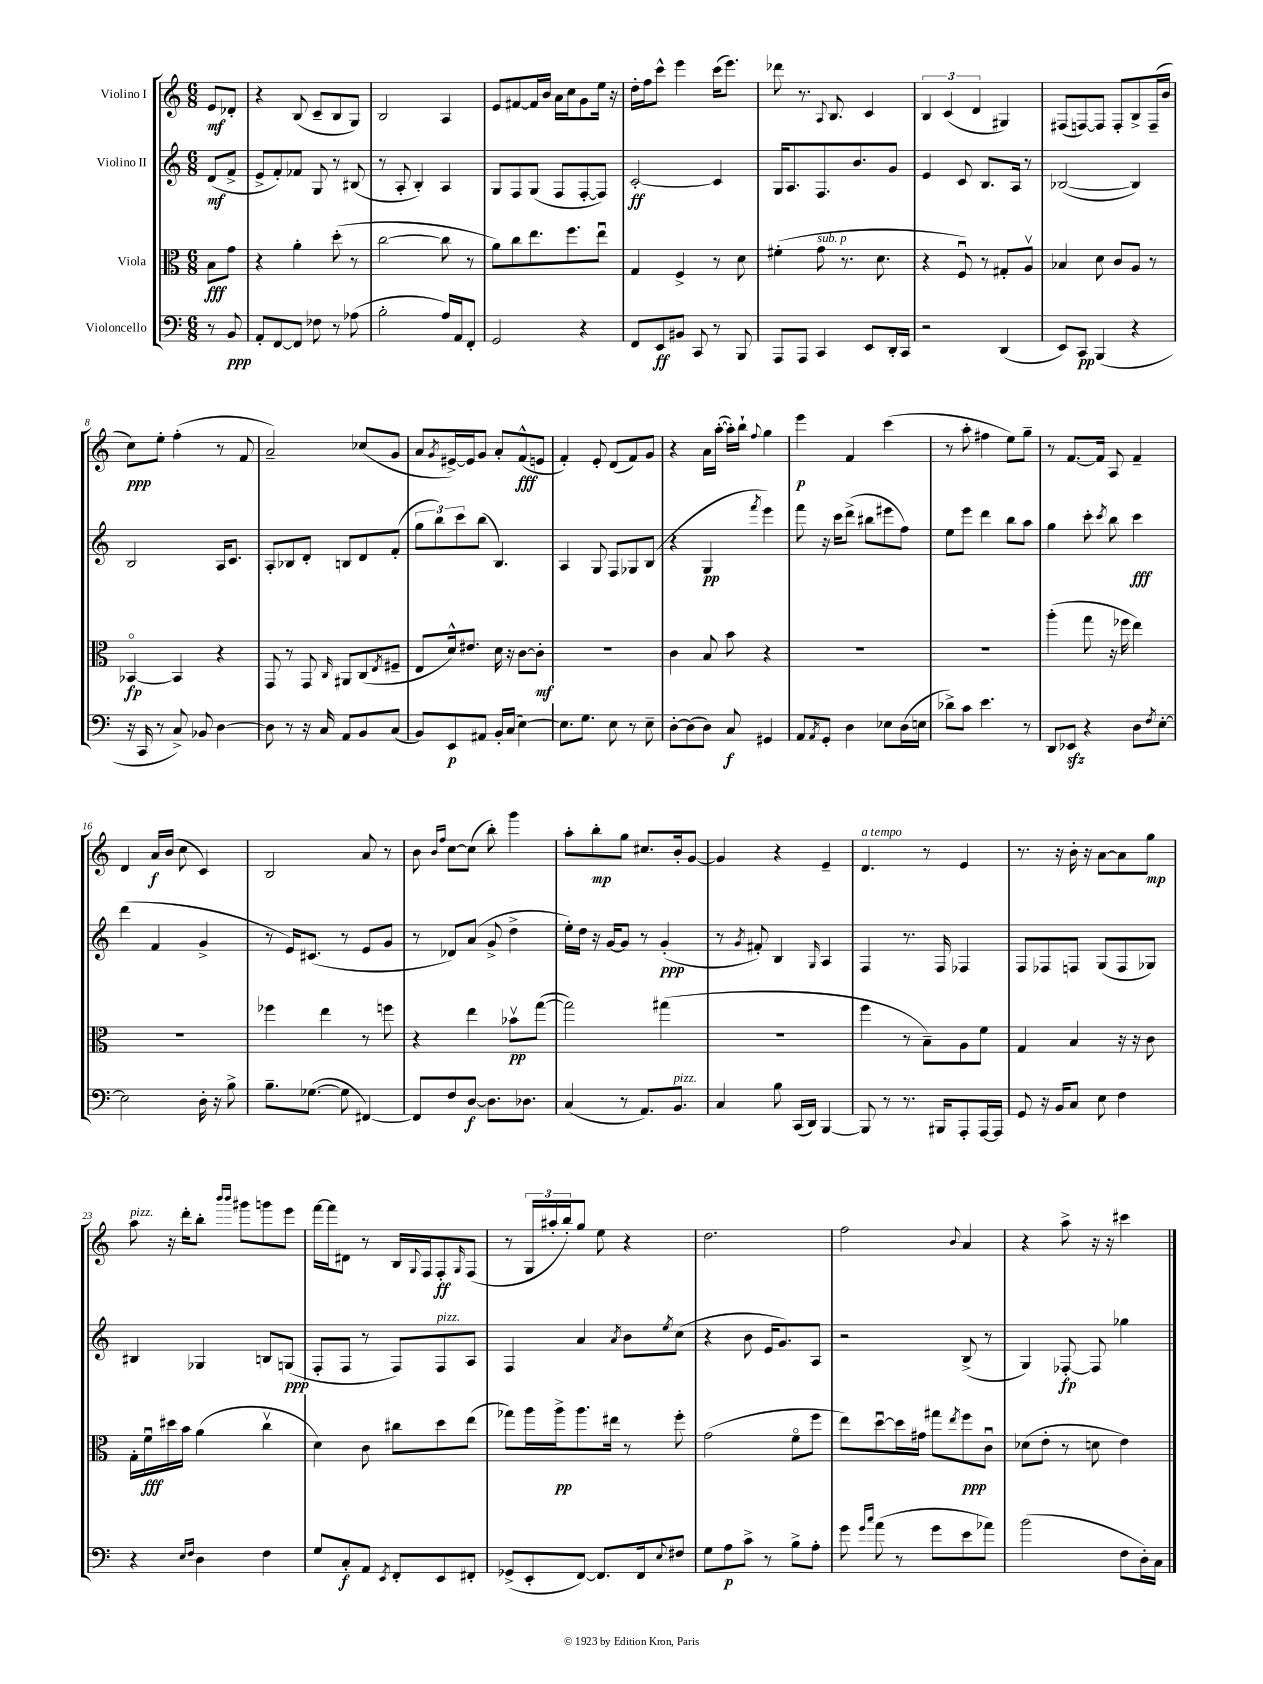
<<
\new StaffGroup <<
\new Staff = "s0" \with { instrumentName = "Violino I" } {
    \clef treble \key c \major \numericTimeSignature \time 6/8 \partial 4
    e'8\mf des'8-. |
    r4 b8( c'8-- b8 g8) |
    b2 a4 |
    e'8 fis'8~ fis'16 b'16 a'16 c''16 g'8 e''16 r16 |
    d''16-. f''16 c'''8-^ e'''4 c'''16( e'''8.) |
    des'''8 r8. \appoggiatura { a8 } b8. c'4 |
    \tuplet 3/2 { b4 c'4( d'4 } gis4) |
    fis8( f8~) f8 f8-. b8-> f16--( b'16 |
    c''8\ppp) e''8-. f''4-.( r8 f'8 |
    a'2--) ces''8( g'8 |
    a'8 \acciaccatura { g'8 } eis'16~->) eis'16 g'8 a'8-. f'8-^\fff( e'8 |
    f'4-.) e'8-. d'8( f'8) g'8 |
    r4 a'16 a''16~-.( a''16-.) b''16-! \appoggiatura { f''8 } g''4 |
    e'''4\p f'4 c'''4( |
    r8 a''8-. fis''4 e''8) g''8-- |
    r8 f'8.~ f'16 a8 f'4-- |
    d'4 a'16\f b'16( c''8 c'4) |
    b2 a'8 r8 |
    b'8 \grace { b'16 f''16 } c''8~ c''8( b''8-.) g'''4 |
    a''8-. b''8-.\mp g''8 cis''8. b'16-. g'8~ |
    g'4 r4 e'4-- |
    d'4.^\markup { \italic "a tempo" } r8 e'4 |
    r8. r16 b'16-. r16 a'8~ a'8 g''8\mp |
    a''8^\markup { \italic "pizz." } r16 d'''16-. b''8-. \grace { b'''16 b'''16 } gis'''8 g'''8 e'''8 |
    f'''16~ f'''16 dis'8 r8 b16 \appoggiatura { g8 } f16 f8-.\ff \grace { g16 } f8( |
    r8 \tuplet 3/2 { g16 ais''16-. b''16-.) } g''8 e''8 r4 |
    d''2. |
    f''2 \appoggiatura { b'8 } a'4 |
    r4 a''8-> r16 r16 cis'''4 \bar "|." |
}
\new Staff = "s1" \with { instrumentName = "Violino II" } {
    \clef treble \key c \major \numericTimeSignature \time 6/8 \partial 4
    d'8\mf( f'8-> |
    e'8-> f'8-.) fes'8 g8 r8 bis8( |
    r8 a8-. b4-.) a4 |
    g8 f8 g8( f8 f8~-. f8) |
    c'2~-.\ff c'4 |
    g16 a8. f8. b'8. g'8 |
    e'4 c'8 b8. a16 r8 |
    bes2~( bes4) |
    b2 a16 c'8. |
    a8-. bes8 d'8-. b8 d'8 f'8-.( |
    \tuplet 3/2 { g''8 b''8) c'''8 } b''8( b4.) |
    a4 g8 f8 ges8 b8( |
    r4 g4\pp \acciaccatura { f'''8 } e'''4) |
    f'''8 r16 c'''16 d'''8->( bis''8 eis'''8 f''8) |
    e''8 e'''8 d'''4 b''8 a''8 |
    g''4 c'''8-. \acciaccatura { c'''8 } b''8 c'''4\fff |
    d'''4( f'4 g'4-> |
    r8 e'16) cis'8.( r8 e'8 g'8 |
    r8 des'8) a'8( g'8-> d''4-> |
    e''16-.) d''16 r16 g'16~ g'8 r8 g'4-.\ppp( |
    r8 \acciaccatura { g'8 } fis'8-.) b4 \grace { g16 } a4 |
    f4 r8. f16 fes4 |
    f8 fes8 f8 g8( f8 ges8) |
    bis4 ges4 b8 g8\ppp( |
    f8-. f8 r8 f8) f8^\markup { \italic "pizz." } a8 |
    f4 a'4 \acciaccatura { a'8 } b'8 \acciaccatura { e''8 } c''8( |
    r4 b'8 e'16 g'8.) a8 |
    r2 b8->( r8 |
    g4) fes8~-.\fp fes8 ges''4 \bar "|." |
}
\new Staff = "s2" \with { instrumentName = "Viola" } {
    \clef alto \key c \major \numericTimeSignature \time 6/8 \partial 4
    b8\fff g'8 |
    r4 a'4-. d''8-.( r8 |
    c''2~ c''8 r8 |
    a'8) c''8 e''8. f''8. e''8\downbow |
    g4 f4-> r8 d'8 |
    fis'4-.( g'8^\markup { \italic "sub. p" } r8. d'8. |
    r4 f8\downbow) r8 gis8-. a8\upbow |
    bes4 d'8 c'8 a8 r8 |
    bes,4~\flageolet\fp bes,4 r4 |
    g,8 r8 g,8 \grace { c16 } ais,8 c8( \acciaccatura { e8 } fis8-- |
    e8 d'16-^) eis'8. d'16 r16 c'8~ c'8-.\mf |
    R2. |
    c'4 b8 b'8 r4 |
    R2. |
    R2. |
    a''4-.( g''8 r16 fes''16 e''4) |
    R2. |
    fes''4 e''4 r8 f''8 |
    r4 e''4 bes'8\upbow\pp g''8~( |
    g''2) gis''4( |
    R2. |
    f''4 r8 b8--) a8 f'8 |
    g4 b4 r16 r16 c'8 |
    g16-. f'16\downbow\fff dis''16 b'16 a'4( c''4\upbow |
    d'4) c'8 cis''8 d''8 e''8( |
    ges''8) a''16 a''16->\pp a''8. eis''16 r8 f''8-. |
    g'2( f'8\flageolet f''8 |
    e''8) d''8~\downbow d''16 gis'16 gis''8 \acciaccatura { e''8 } f''8\ppp c'8\downbow |
    des'8( e'8-. r8 d'8 e'4) \bar "|." |
}
\new Staff = "s3" \with { instrumentName = "Violoncello" } {
    \clef bass \key c \major \numericTimeSignature \time 6/8 \partial 4
    r8 b,8\ppp |
    a,8-. f,8~ f,8 fes8 r8 aes8( |
    b2-. a16) a,16 f,8-. |
    g,2 r4 |
    f,8 e,8\ff bis,8 c,8 r8 b,,8 |
    a,,8 a,,8 c,4 e,8 d,16-. c,16 |
    r2 d,4( |
    e,8) c,8\pp b,,4( r4 |
    r16 c,16 r8 c8->) bes,8 d4~ |
    d8 r8 r16 c16 a,8 b,8 c8( |
    b,8) e,8\p ais,8 b,16-. c16( e4~) |
    e8. g8. e8 r8 e8-- |
    d8~-. d8( d8) c8\f gis,4 |
    a,8 \acciaccatura { a,8 } g,8-. d4 ees8 d16( e16 |
    des'8->) c'8 e'4. r8 |
    d,8 ees,8\sfz r4 d8 \acciaccatura { f8 } e8~-. |
    e2 d16-. r16 b8-> |
    b8.-- ges8.~( ges8 fis,4~) |
    fis,8 f8 d8~\f d8. des8. |
    c4( r8 a,8.) b,8.^\markup { \italic "pizz." } |
    c4 b8 c,16( d,16) b,,4~ |
    b,,8 r8 r8. bis,,16 a,,8-. a,,16~ a,,16 |
    g,8 r16 b,16 c8 e8 f4 |
    r4 \grace { e16 f16 } d4 f4 |
    g8 c8-.\f a,8 \acciaccatura { e,8 } f,8-. e,8 fis,8-. |
    ges,8->( e,8-. f,8~) f,8. f,16 \appoggiatura { e8 } fis8 |
    g8 a8\p c'8-> r8 b8-> a8-. |
    g'8 \grace { g'16 c''16 } a'8( r8 g'8 e'8 aes'8) |
    b'2( f8 d16-.) c16 \bar "|." |
}
>>
>>
